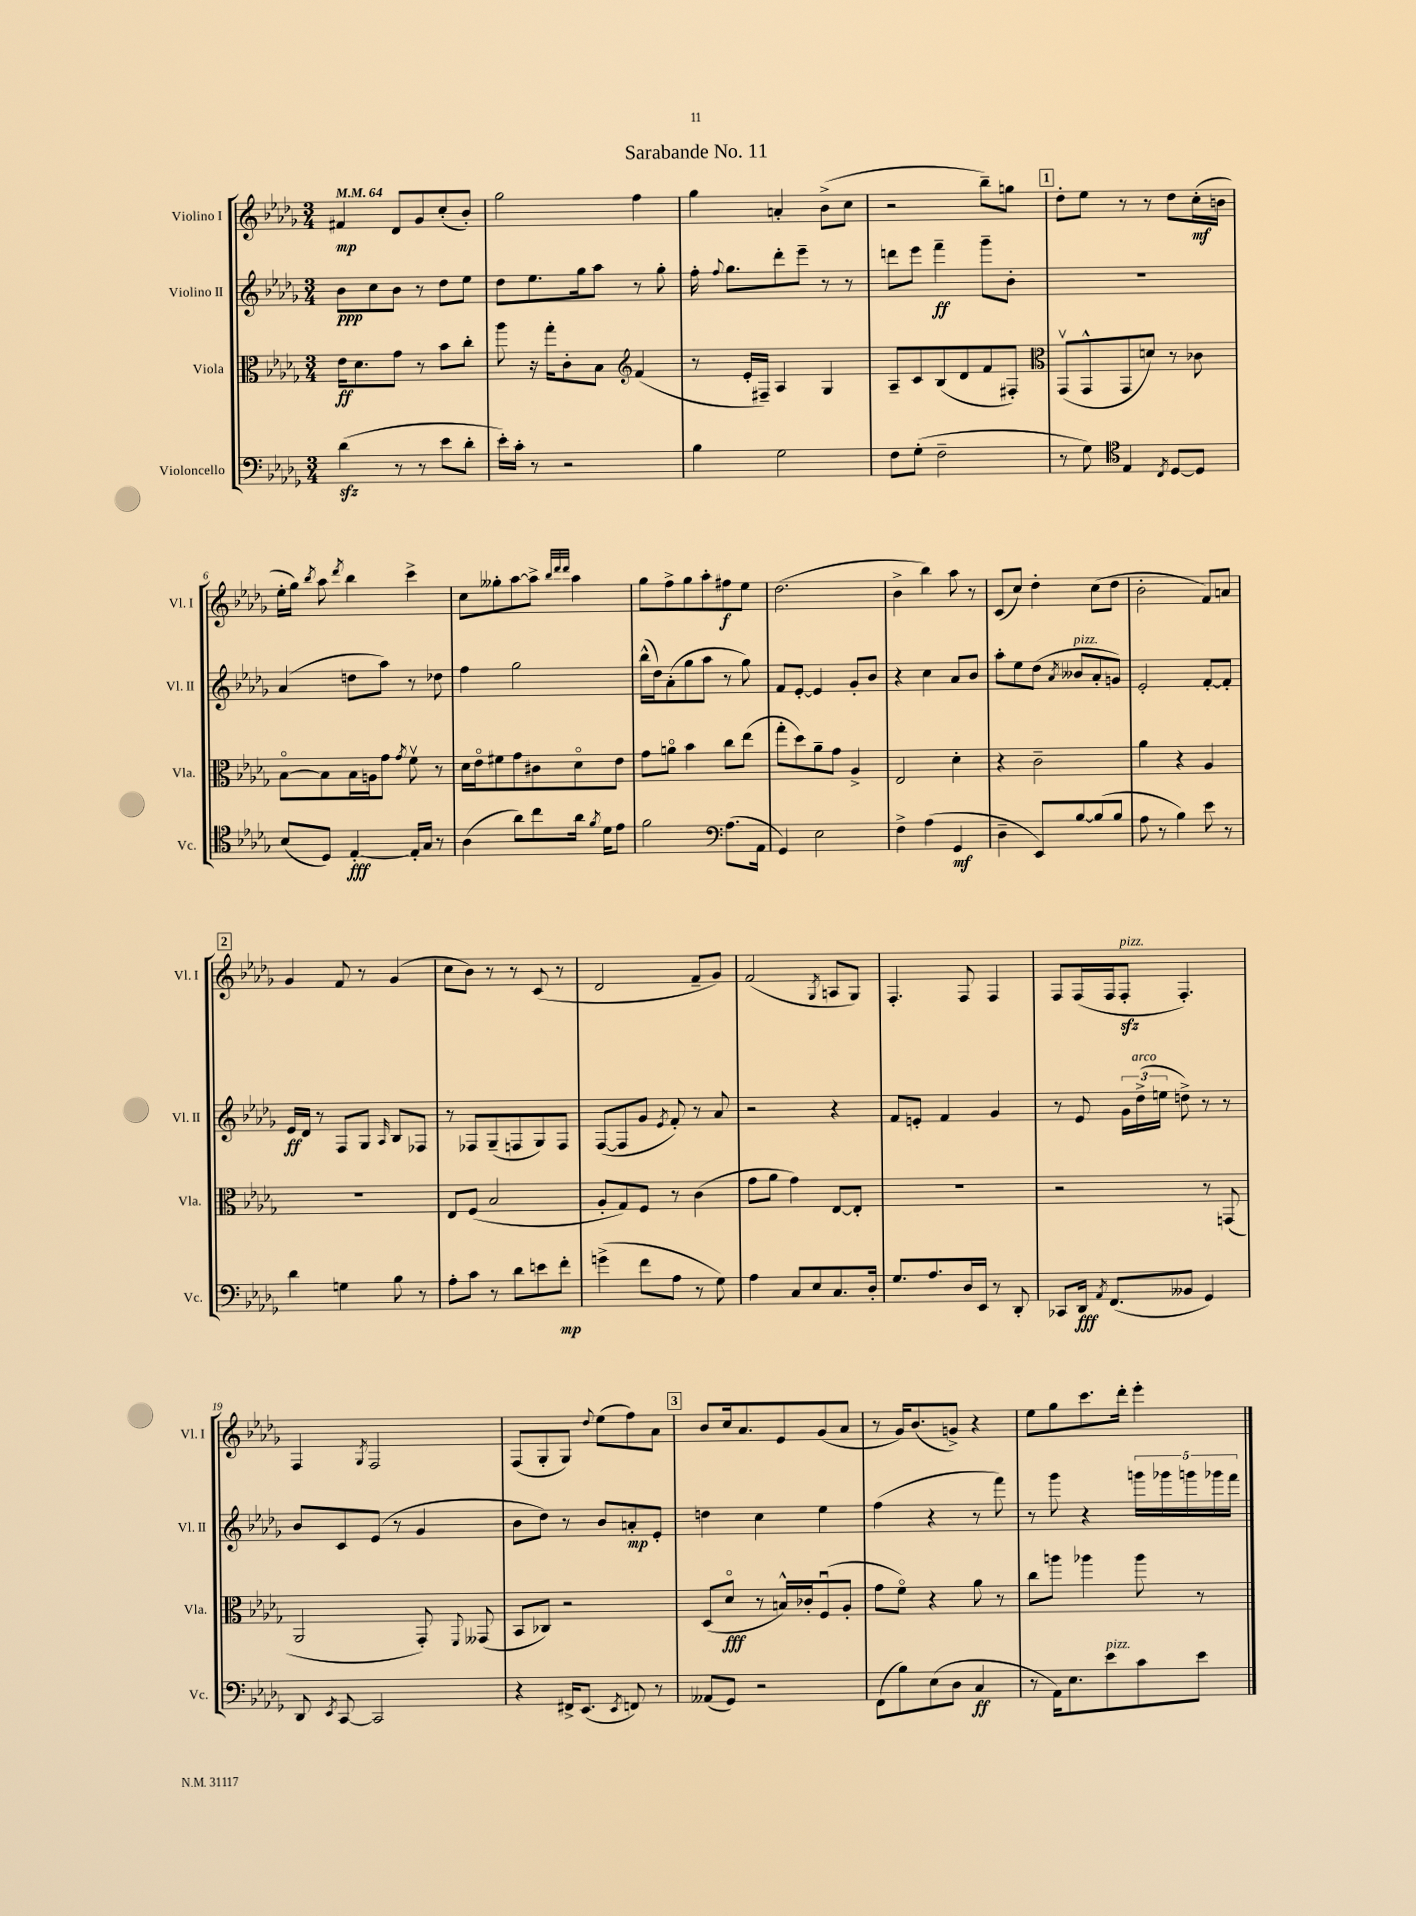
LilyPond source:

\header { title = "Sarabande No. 11" }
<<
\new StaffGroup <<
\new Staff = "s0" \with { instrumentName = "Violino I" shortInstrumentName = "Vl. I" } {
    \clef treble \key des \major \numericTimeSignature \time 3/4 \tempo 4 = 64
    \autoBeamOff fis'4\mp des'8[ ges'8 c''8-.( bes'8]-.) |
    ges''2 f''4 |
    ges''4 a'4-. bes'8[->( c''8] |
    r2 bes''8[--) g''8] |
    \mark \markup { \box "1" } des''8[-. ees''8] r8 r8 des''8[ c''16-.\mf( b'16] |
    ees''16[-. ges''16]) \acciaccatura { bes''8 } aes''8 \acciaccatura { des'''8 } bes''4 c'''4-> |
    c''8[ geses''8-. aes''8~ aes''8]-> \grace { bes''32[ des'''32 des'''32] } aes''4 |
    ges''8[ f''8-> ges''8 aes''8-. fis''8\f ees''8] |
    des''2.( |
    bes'4-> bes''4) aes''8 r8 |
    c'8[( c''8]) des''4-. c''8[( des''8] |
    bes'2-. f'8[) a'8] |
    \mark \markup { \box "2" } ges'4 f'8 r8 ges'4( |
    c''8[ bes'8]) r8 r8 c'8( r8 |
    des'2 f'8[-- ges'8]) |
    f'2( \acciaccatura { ges8 } a8[ ges8]) |
    f4.-. f8 f4 |
    f8[ f16( f16 f8]-.\sfz^\markup { \italic "pizz." } f4.-.) |
    f4 \acciaccatura { ges8 } f2 |
    f8[( ges8-. ges8]) \appoggiatura { des''8 } ees''8[( f''8) aes'8] |
    \mark \markup { \box "3" } bes'8[ c''16 aes'8. ees'8 ges'8( aes'8] |
    r8 ges'16[) bes'8.( g'8]->) r4 |
    ees''8[ ges''8 c'''8. des'''16]-. ees'''4-. \bar "|." |
}
\new Staff = "s1" \with { instrumentName = "Violino II" shortInstrumentName = "Vl. II" } {
    \clef treble \key des \major \numericTimeSignature \time 3/4
    \autoBeamOff bes'8[\ppp c''8 bes'8] r8 des''8[ ees''8] |
    des''8[ ees''8. ges''16 aes''8] r8 ges''8-. |
    f''16-. \appoggiatura { f''8 } ges''8.[ des'''8-. ees'''8]-- r8 r8 |
    d'''8[ ees'''8] f'''4--\ff ges'''8[-- bes'8]-. |
    \mark \markup { \box "1" } R2. |
    aes'4( d''8[ aes''8]) r8 des''8 |
    f''4 ges''2 |
    bes''16[-^( des''16) aes'8-.( ges''8 aes''8] r8 ges''8) |
    f'8[ ees'8]~-. ees'4 ges'8[-. bes'8] |
    r4 c''4 aes'8[ bes'8] |
    aes''8[-. ees''8 des''8]( \acciaccatura { aes'8 } beses'8[^\markup { \italic "pizz." } aes'8-. g'8]) |
    ees'2-. f'8[~-. f'8]-. |
    \mark \markup { \box "2" } ees'16[\ff des'16] r8 f8[ ges8] \grace { aes16 } bes8[ fes8] |
    r8 fes8[ ges8--( f8 ges8) f8] |
    f8[~( f8 ges'8] \acciaccatura { ees'8 } f'8-.) r8 aes'8 |
    r2 r4 |
    f'8[ e'8]-. f'4 ges'4 |
    r8 ees'8 \tuplet 3/2 { ges'16[ des''16->^\markup { \italic "arco" }( e''16] } d''8->) r8 r8 |
    bes'8[ c'8 ees'8]( r8 ges'4 |
    bes'8[ des''8]) r8 bes'8[ a'8-.\mp ees'8]-. |
    \mark \markup { \box "3" } d''4 c''4 ees''4 |
    f''4( r4 r8 f'''8) |
    r8 ges'''8 r4 \tuplet 5/4 { g'''16[ ges'''16 g'''16 ges'''16 f'''16] } \bar "|." |
}
\new Staff = "s2" \with { instrumentName = "Viola" shortInstrumentName = "Vla." } {
    \clef alto \key des \major \numericTimeSignature \time 3/4
    \autoBeamOff ees'16[\ff des'8. ges'8] r8 bes'8[ c''8]-. |
    aes''8 r16 ges''16[-. c'8-. bes8] \clef treble f'4( |
    r8 ees'16[-. fis16]--) aes4 ges4 |
    aes8[-- c'8 bes8( des'8 f'8 fis8]-.) |
    \mark \markup { \box "1" } \clef alto ges,8[\upbow( ges,8-^ ges,8 d'8]) r8 ces'8 |
    bes8[~\flageolet bes8 bes16 a16 ges'8] \acciaccatura { ges'8 } f'8\upbow r8 |
    des'16[ ees'16\flageolet fis'8 ges'8 cis'8 des'8\flageolet ees'8] |
    ges'8[ a'8]\flageolet bes'4 c''8[ ees''8]( |
    ges''8[-. des''8) aes'8-- ges'8] aes4-> |
    ees2 des'4-. |
    r4 c'2-- |
    aes'4 r4 aes4 |
    \mark \markup { \box "2" } R2. |
    ees8[ f8]( bes2 |
    aes8[-. ges8) f8] r8 c'4( |
    ges'8[ aes'8] ges'4) ees8[~ ees8]-. |
    R2. |
    r2 r8 g,8( |
    aes,2 ges,8-.) \appoggiatura { f,8 } geses,8( |
    bes,8[ ces8]) r2 |
    \mark \markup { \box "3" } des8[( des'8]\flageolet\fff r8 b16[-^) ces'16-. f8\downbow( aes8]-. |
    ges'8[ f'8]\flageolet) r4 aes'8 r8 |
    c''8[ a''8] aes''4 aes''8 r8 \bar "|." |
}
\new Staff = "s3" \with { instrumentName = "Violoncello" shortInstrumentName = "Vc." } {
    \clef bass \key des \major \numericTimeSignature \time 3/4
    \autoBeamOff des'4\sfz( r8 r8 ees'8[ des'8]-. |
    ees'16[-.) c'16]-. r8 r2 |
    bes4 ges2 |
    f8[ ges8]-.( f2-- |
    \mark \markup { \box "1" } r8 ges8) \clef tenor ees4 \acciaccatura { c8 } des8[~ des8] |
    bes8[( des8]) ees4~-.\fff ees16[-. ges16] r8 |
    aes4( aes'8[) c''8 aes'16] \acciaccatura { f'8 } des'16[ ees'8] |
    f'2 \clef bass aes8.[( aes,16] |
    ges,4) ees2 |
    f4-> aes4( ges,4\mf |
    des4-- ees,8[) bes8~ bes8( bes8] |
    aes8 r8 bes4) ees'8 r8 |
    \mark \markup { \box "2" } des'4 g4 bes8 r8 |
    aes8[-. c'8] r8 des'8[ e'8 f'8]-.\mp |
    g'4->( f'8[ aes8] r8 ges8) |
    aes4 c8[ ees8 c8. des16]-. |
    ges8.[ aes8. des16 ees,16] r8 des,8-. |
    ces,8[ des,16]\fff \acciaccatura { aes,8 } f,8.[( beses,8] ges,4) |
    des,8 \acciaccatura { ees,8 } c,8~ c,2 |
    r4 fis,16[-> ees,8.]( \acciaccatura { ees,8 } f,8) r8 |
    \mark \markup { \box "3" } aeses,8[( ges,8]) r2 |
    f,8[( bes8) ees8( des8] c4\ff |
    r8 aes,16[) ees8. ees'8^\markup { \italic "pizz." } c'8 ees'8] \bar "|." |
}
>>
>>
